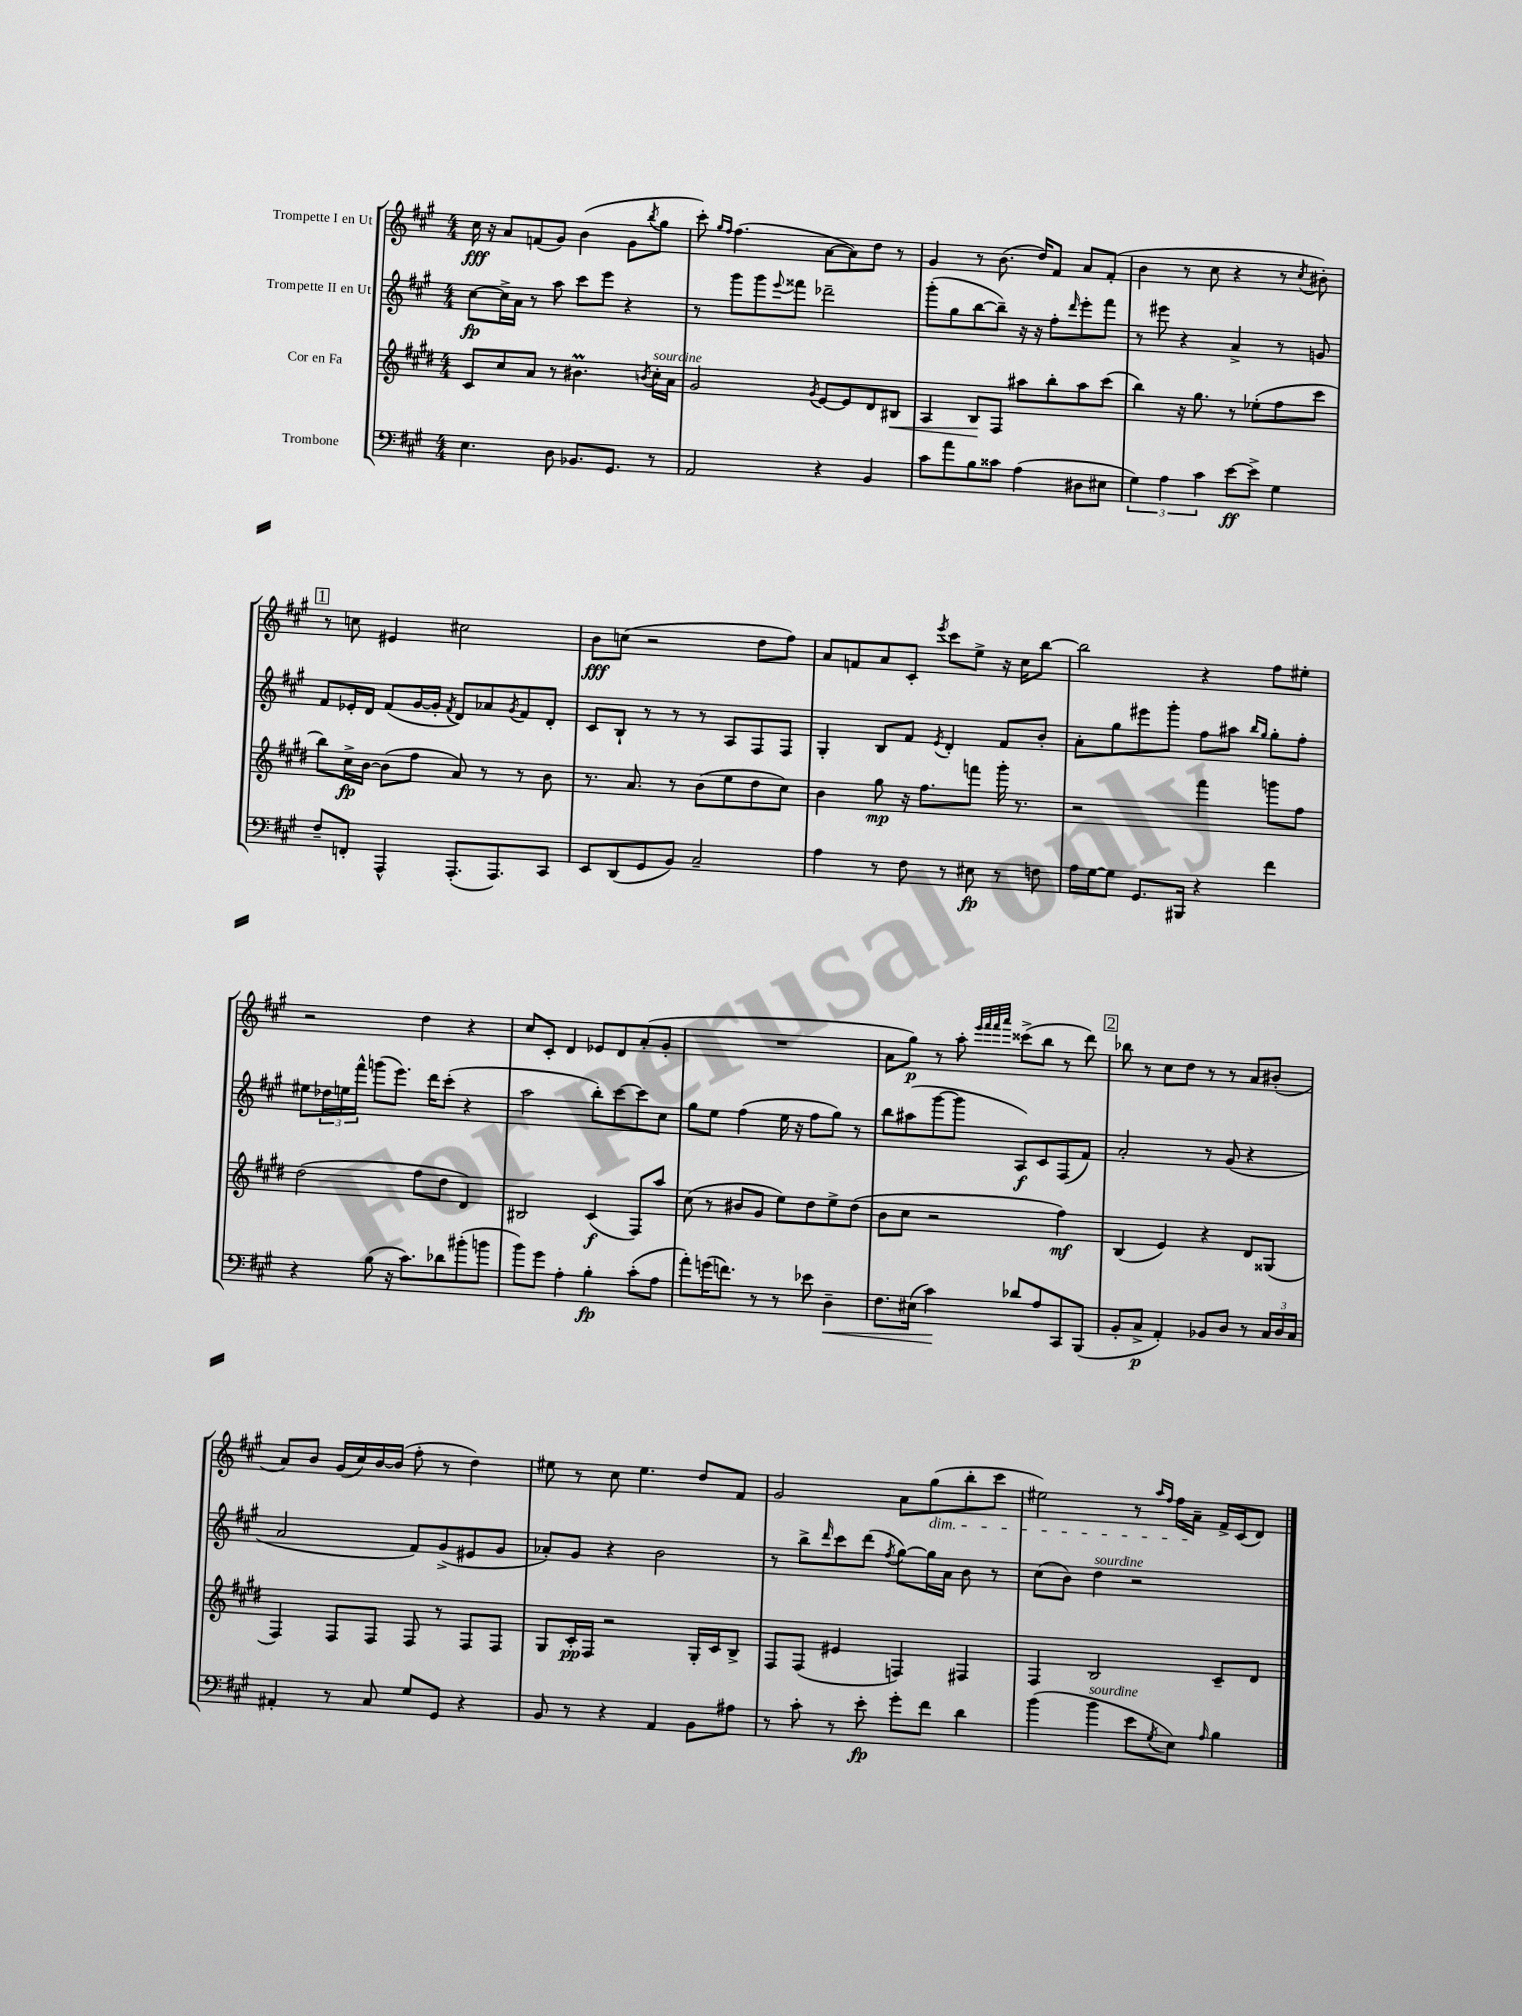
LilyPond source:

<<
\new StaffGroup <<
\new Staff = "s0" \with { instrumentName = "Trompette I en Ut" } {
    \clef treble \key a \major \numericTimeSignature \time 4/4
    cis''16\fff r16 a'8 f'8( gis'8) b'4( gis'8 \acciaccatura { b''8 } gis''8 |
    cis'''8-.) \grace { gis''16 fis''16 } fis''4.( a'8~ a'8) d''8 r8 |
    gis'4 r8 b'8.( d''16) fis'8 a'8 fis'8-.( |
    b'4 r8 cis''8 r4 r8 \acciaccatura { cis''8 } bis'8-.) |
    \mark \markup { \box "1" } r8 c''8 eis'4 cis''2 |
    b'8\fff c''8( r2 d''8 fis''8) |
    a'8 f'8 a'8 cis'8-. \acciaccatura { e'''8 } cis'''8 e''8-> r16 cis''16 b''8~ |
    b''2 r4 fis''8 eis''8-. |
    r2 d''4 r4 |
    cis''8 cis'8-. d'4 ees'8 d'8 a'8-.( gis'8-. |
    R1 |
    a'8 gis''8\p) r8 a''8-. \grace { e'''32 fis'''32 fis'''32 a'''32 } cisis'''8->( b''8 r8 d'''8) |
    \mark \markup { \box "2" } bes''8 r8 cis''8 d''8 r8 r8 a'8 bis'8-.( |
    a'8) b'8 gis'16( cis''16) b'16~ b'16( fis''8-. r8 d''4) |
    eis''8 r8 cis''8 eis''4. d''8 fis'8 |
    gis'2 a'8 gis''8\dim( b''8-. cis'''8 |
    eis''2) r8 \grace { a''16 fis''16 } fis''16 a'16--\! fis'16-> cis'16( d'8) \bar "|." |
}
\new Staff = "s1" \with { instrumentName = "Trompette II en Ut" } {
    \clef treble \key a \major \numericTimeSignature \time 4/4
    cis''8~\fp cis''16-> a'16 r8 a''8 cis'''8 e'''8 r4 |
    r8 gis'''8 gis'''8 \appoggiatura { e'''8 } fisis'''8 des'''2-- |
    gis'''8-.( gis''8 b''8~ b''8--) r16 r16 fis''8-. \grace { d'''16 } e'''8-. fis'''8 |
    r8 eis'''8 r4 a'4-> r8 g'8 |
    \mark \markup { \box "1" } fis'8 ees'16-. d'16 fis'8( gis'16~ gis'16-. \acciaccatura { fis'8 } d'8) aes'8 \acciaccatura { gis'8 } fis'8 d'8-. |
    cis'8 b8-! r8 r8 r8 a8 fis8 fis8 |
    gis4-. b8 fis'8 \acciaccatura { e'8 } d'4-. fis'8 b'8-. |
    a'8-. gis''8 eis'''8 gis'''8-. fis''8 ais''8 \grace { b''16 gis''16 } gis''8-. fis''8-. |
    eis''8 \tuplet 3/2 { des''16 e''16 fis'''16-^ } g'''8( e'''8.) d'''16 cis'''8-.( r4 |
    a''2 b''8-.) cis'''8~ cis'''8 cis''8 |
    gis''8 e''8 fis''4( e''16 r16 fis''8 gis''8) r8 |
    b''8 ais''8( gis'''8~ gis'''8 a8\f) cis'8 fis8( fis'8) |
    \mark \markup { \box "2" } a'2-. r8 gis'8( r4 |
    a'2 fis'8) gis'8->( eis'8 gis'8 |
    aes'8-.) gis'8 r4 b'2 |
    r8 b''8-> \grace { d'''16 } cis'''8 d'''8( \acciaccatura { fis''8 } gis''8~) gis''16 a'16 b'8 r8 |
    cis''8( b'8) d''4^\markup { \italic "sourdine" } r2 \bar "|." |
}
\new Staff = "s2" \with { instrumentName = "Cor en Fa" } {
    \clef treble \key e \major \numericTimeSignature \time 4/4
    cis'8 cis''8 a'8 r8 bis'4.\prall \acciaccatura { b'8 } cis''16-.^\markup { \italic "sourdine" } a'16 |
    gis'2 \acciaccatura { gis'8 } e'8~ e'8 dis'8 bis8\< |
    a4 b8\! fis8 ais''8 b''8-. ais''8 cis'''8( |
    b''4) r16 gis''8. r8 ees''8-.( fis''8 cis'''8 |
    \mark \markup { \box "1" } b''8) cis''16->\fp b'16~ b'8( fis''8 a'8) r8 r8 b'8 |
    r8. a'8. r8 b'8( e''8 dis''8 cis''8) |
    b'4 gis''8\mp r16 fis''8. f'''8 gis'''16-. r8. |
    r2 fis'''4 g'''8 fis''8 |
    dis''2( fis''8 dis''8 dis'4) |
    bis2 cis'4\f( fis8) a''8 |
    cis''8( r8 bis'8 gis'8 e''8) dis''8 e''8-> dis''8( |
    b'8 cis''8 r2 fis''4\mf) |
    \mark \markup { \box "2" } b4( e'4) r4 dis'8 gisis8( |
    fis4) fis8 fis8 fis8 r8 fis8 fis8 |
    gis8 cis'16-.\pp fis16 r2 gis16-. cis'16 b8-> |
    fis8 fis8( eis'4 f4) fis4 |
    fis4 b2 cis'8-- dis'8 \bar "|." |
}
\new Staff = "s3" \with { instrumentName = "Trombone" } {
    \clef bass \key a \major \numericTimeSignature \time 4/4
    e4. d8 bes,8. gis,8. r8 |
    a,2 r4 b,4 |
    cis'8 a'8 b8 cisis'8 a4( dis8 eis8 |
    \tuplet 3/2 { gis4) a4 cis'4 } e'8~\ff e'8-> gis4 |
    \mark \markup { \box "1" } fis8-- f,8-. a,,4-^ a,,8.-.( a,,8.) cis,8 |
    e,8 d,8( gis,8 b,8) cis2-- |
    a4 r8 fis8 r8 eis8\fp r8 f8 |
    a16 gis16~ gis8 gis,8. bis,,16 r4 fis'4 |
    r4 b8( r16 cis'8.) des'8 bis'8-.( b'8 |
    b'8) gis'8 a4-. b4-.\fp cis'8-.( a8 |
    a'8-.) g'16( f'8.) r8 r8 ees'8 d4--\< |
    fis8. eis16( cis'4\!) des'8 a8 cis,8 b,,8( |
    \mark \markup { \box "2" } b,8-. cis8->\p a,4-.) bes,8 d8 r8 \tuplet 3/2 { cis16 d16 cis16 } |
    ais,4-. r8 cis8 gis8 gis,8 r4 |
    b,8 r8 r4 a,4 b,8 ais8 |
    r8 cis'8-. r8 e'8-.\fp gis'8-. fis'8 d'4 |
    b'4( b'4^\markup { \italic "sourdine" } e'8 \acciaccatura { gis8 } e8) \grace { a16 } b4 \bar "|." |
}
>>
>>
\layout { \context { \Score \remove "Bar_number_engraver" } }
